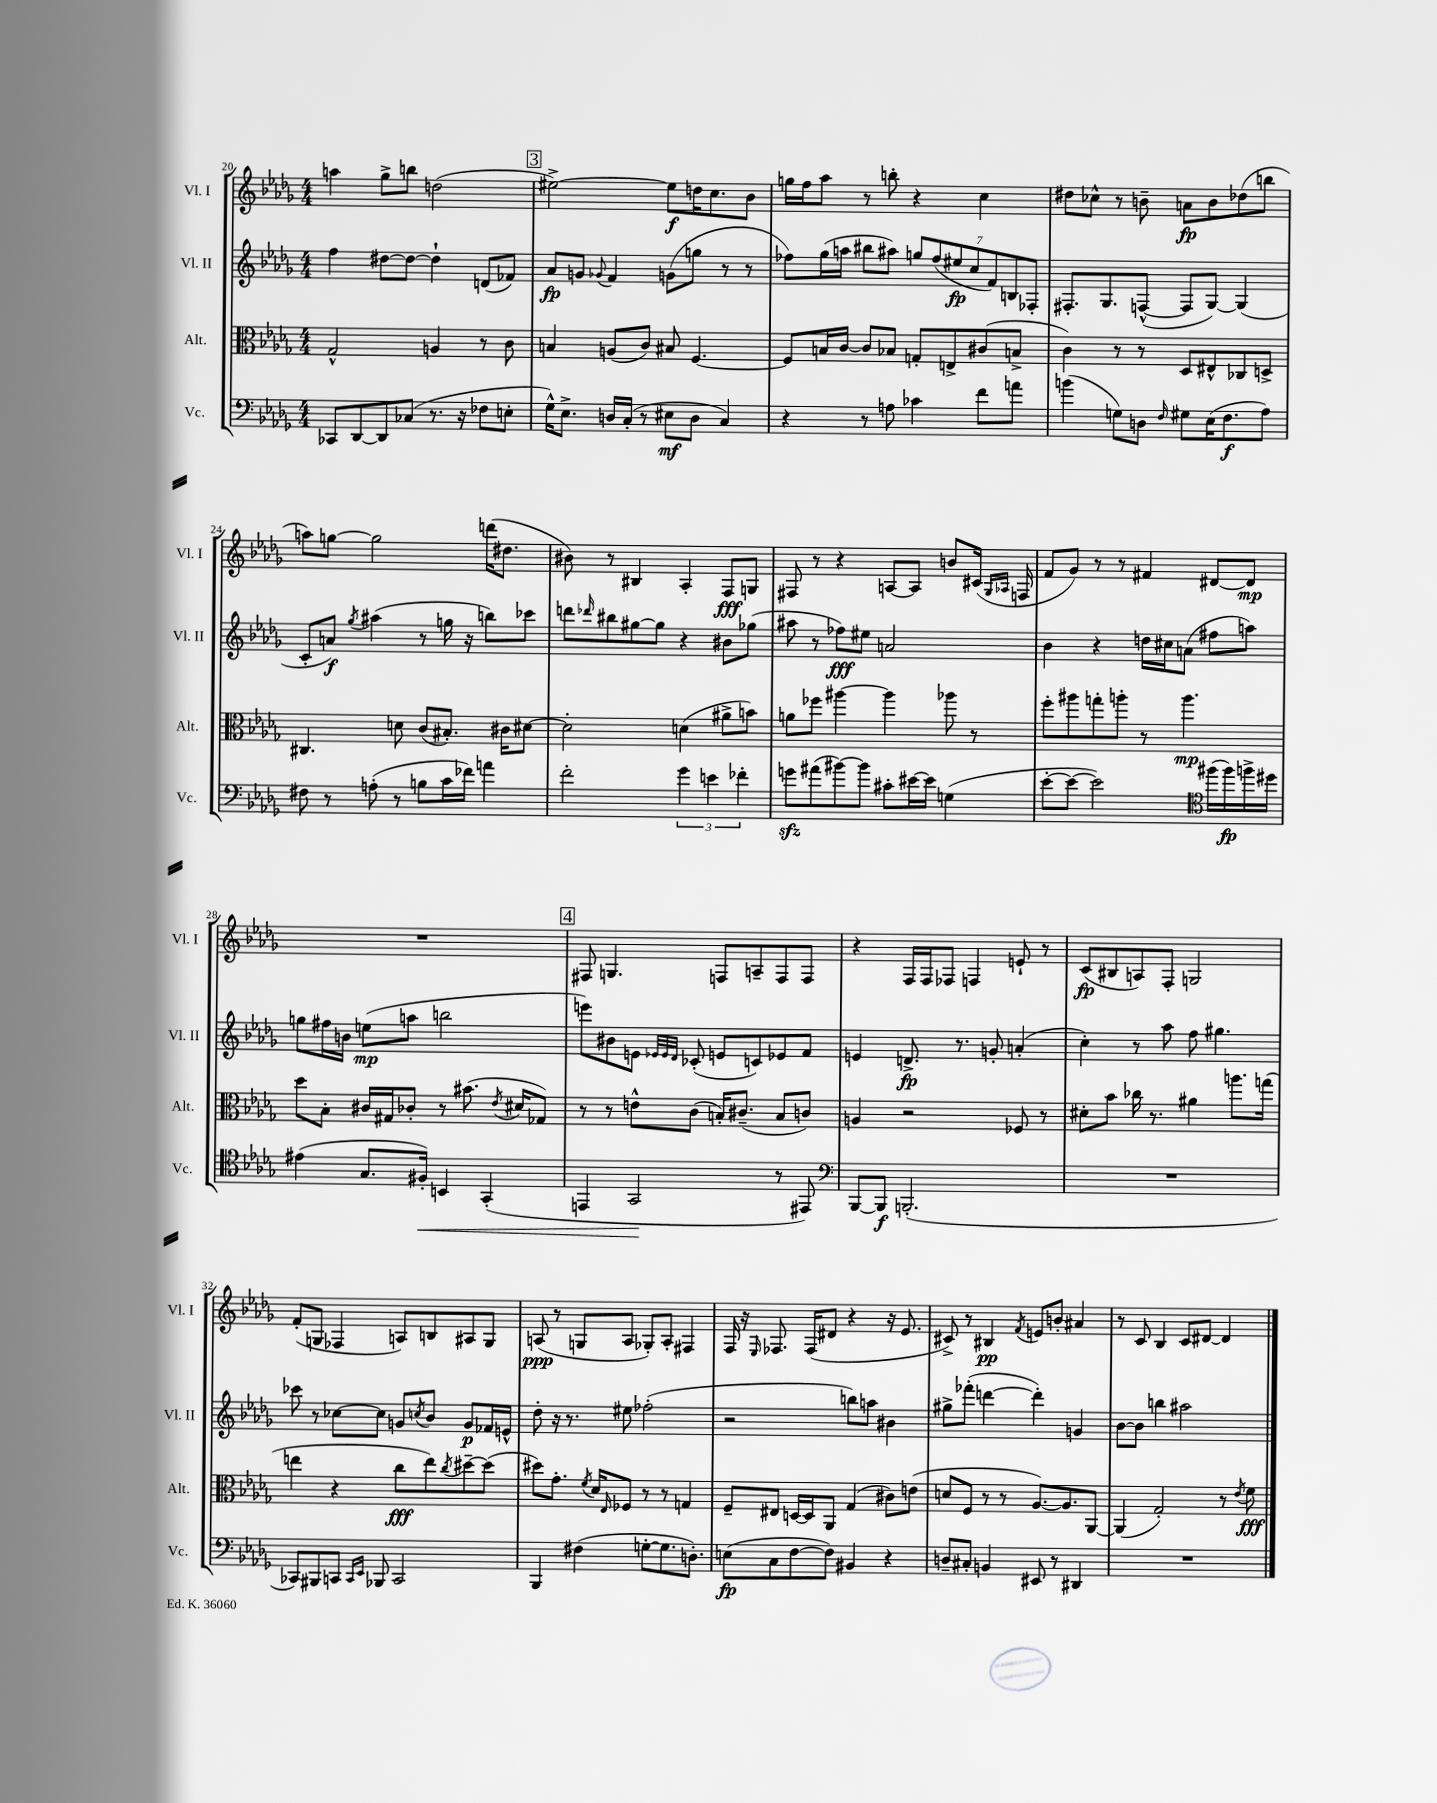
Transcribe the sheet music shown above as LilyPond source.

<<
\new StaffGroup <<
\new Staff = "s0" \with { instrumentName = "Vl. I" shortInstrumentName = "Vl. I" } {
    \clef treble \key des \major \numericTimeSignature \time 4/4
    a''4 ges''8-> b''8 d''2( |
    \mark \markup { \box "3" } eis''2~->) eis''8\f d''16 c''8. bes'8 |
    g''16 f''16 aes''8 r8 b''8-. r4 c''4 |
    dis''8 ces''8-^ r8 b'8-- a'8\fp b'8 des''8( b''8 |
    a''8) g''8~ g''2 d'''16( dis''8. |
    bis'8) r8 bis4 aes4-. f8\fff g8 |
    fis8 r8 r4 a8~ a8 b'8 cis'16( \grace { ges16 aes16 } f16 |
    f'8 ges'8) r8 r8 fis'4 dis'8~ dis'8\mp |
    R1 |
    \mark \markup { \box "4" } fis8 g4. f8 a8-- f8 f8 |
    r4 f16 f16 fes8 f4 e'8-! r8 |
    c'8\fp( bis8 a8) f8-. g2 |
    f'8-.( g8 fes4 a8) b8 ais8 g8 |
    a8\ppp( r8 g8 a8 ges8-.) a8-. fis4 |
    f16 r16 \grace { ees16 } fes8. fes16( dis'8 r4 r16 ees'8. |
    cis'8->) r8 bis4\pp \acciaccatura { f'8 } e'8 b'8-. ais'4 |
    r8 c'8 bes4 c'8 dis'8~ dis'4 \bar "|." |
}
\new Staff = "s1" \with { instrumentName = "Vl. II" shortInstrumentName = "Vl. II" } {
    \clef treble \key des \major \numericTimeSignature \time 4/4
    f''4 dis''8~ dis''8~ dis''4-! d'8( fes'8) |
    \mark \markup { \box "3" } aes'8\fp g'8 \appoggiatura { ges'8 } f'4 g'8( g''8 r8 r8 |
    fes''8) ges''16( a''16 bis''8 ais''8) \tuplet 7/4 { g''8 fes''8( eis''8\fp c''8 f'8) b8 fes8-. } |
    fis8.-. ges8. f8~-^( f8 ges8~) ges4( |
    c'8-. a'8\f) \acciaccatura { ges''8 } ais''4( r8 g''16 r16 b''8) ces'''8 |
    d'''8 \grace { des'''16 } bis''8 gis''8~ gis''8 r4 bis'8 ges''8( |
    ais''8 r8 fes''8\fff) eis''8 a'2 |
    bes'4 r4 d''16 cis''16 a'8( fis''8 a''8) |
    g''8 fis''16 b'16 e''8\mp( a''8 b''2 |
    \mark \markup { \box "4" } e'''8) bis'8 e'8 \grace { ees'32 ees'32 des'32 } ces'8-.( e'8 c'8) ees'8 f'8 |
    e'4 d'8.->\fp r8. g'8-. a'4-.( |
    c''4-.) r8 aes''8 f''8 gis''4. |
    ces'''8 r8 ces''8~ ces''8 g'8 \acciaccatura { c''8 } bes'8 g'8\p fes'16 e'16-^ |
    des''8-. r16 r8. eis''8 fes''2-.( |
    r2 b''8) a''8 bis'4 |
    gis''8-> fes'''8-.( d'''4~ d'''4-.) g'4 |
    bes'8~ bes'8 b''4 ais''2 \bar "|." |
}
\new Staff = "s2" \with { instrumentName = "Alt." shortInstrumentName = "Alt." } {
    \clef alto \key des \major \numericTimeSignature \time 4/4
    ges2-^ a4 r8 c'8 |
    \mark \markup { \box "3" } b4 a8( c'8) bis8 f4.~ |
    f8 b16 c'16~ c'8 bes8 g8-. e8-> cis'8( b8-> |
    c'4) r8 r8 des8 eis8-^ ces8 d8-> |
    cis4. d'8 c'8( bis8.-.) cis'16 dis'8~ |
    dis'2-. d'4( ais'8-> b'8) |
    a'8 fes''8 ais''4~ ais''4 aes''8 r8 |
    f''8-. ais''8 g''8-. a''8-. r8 a''4.\mp |
    des''8 bes8-. cis'16 gis16 ces'8-. r8 bis'8.( \acciaccatura { ees'8 } dis'16 ges8) |
    \mark \markup { \box "4" } r8 r8 e'8-^ c'8( b16-.) cis'8.--( b8 c'8) |
    a4 r2 fes8 r8 |
    dis'8-. bes'8 ces''16 r8. ais'4 a''8. g''16( |
    e''4 r4 c''8\fff e''8) \acciaccatura { c''8 } dis''8~-- dis''8( |
    dis''8) ges'8.-. \acciaccatura { f'8 } des'16 \grace { ees16 } fes8 r8 r8 g4 |
    f8-- eis8 d16~ d16 aes,8 ges4( cis'8) e'8( |
    d'8 f8 r8 r8 aes8.~) aes8. aes,8~ |
    aes,4( ges2-.) r8 \acciaccatura { ees'8 } f'8\fff \bar "|." |
}
\new Staff = "s3" \with { instrumentName = "Vc." shortInstrumentName = "Vc." } {
    \clef bass \key des \major \numericTimeSignature \time 4/4
    ces,8 des,8~ des,8 ces8( r8. r16 fes8 e8-. |
    \mark \markup { \box "3" } ges16-^) ees8.-> d16 c16-.( r8 eis8\mf d8 c4) |
    r4 r8 a8 ces'4 f'8 a'8 |
    b'4( g8) d8 \grace { f16 } gis8 ees16( f8.\f aes8) |
    fis8 r8 a8-.( r8 b8 c'16 fes'16) a'4 |
    f'2-. \tuplet 3/2 { ges'4 e'4 fes'4-. } |
    g'8\sfz ais'8( bis'8~) bis'8 cis'8-. eis'16~ eis'16 g4( |
    ees'8~-. ees'8~ ees'2) \clef tenor fis''16( fis''16\fp) f''16-> dis''16 |
    eis'4( ges8. fis16-.\<) b,4 ges,4-.( |
    \mark \markup { \box "4" } e,4 ges,2\! r8 eis,8) |
    \clef bass bes,,8~ bes,,8\f b,,2.-.( |
    R1 |
    ces,8) bis,,8 c,8 \grace { c,16 ees,16 } bes,,8 c,2 |
    bes,,4 fis4( g8~-. g8. d8.-.) |
    e8\fp( c8 f8~ f8) bis,4 r4 |
    d8-- cis8-. b,4 eis,8 r8 dis,4 |
    R1 \bar "|." |
}
>>
>>
\layout { \context { \Score currentBarNumber = #20 } }
